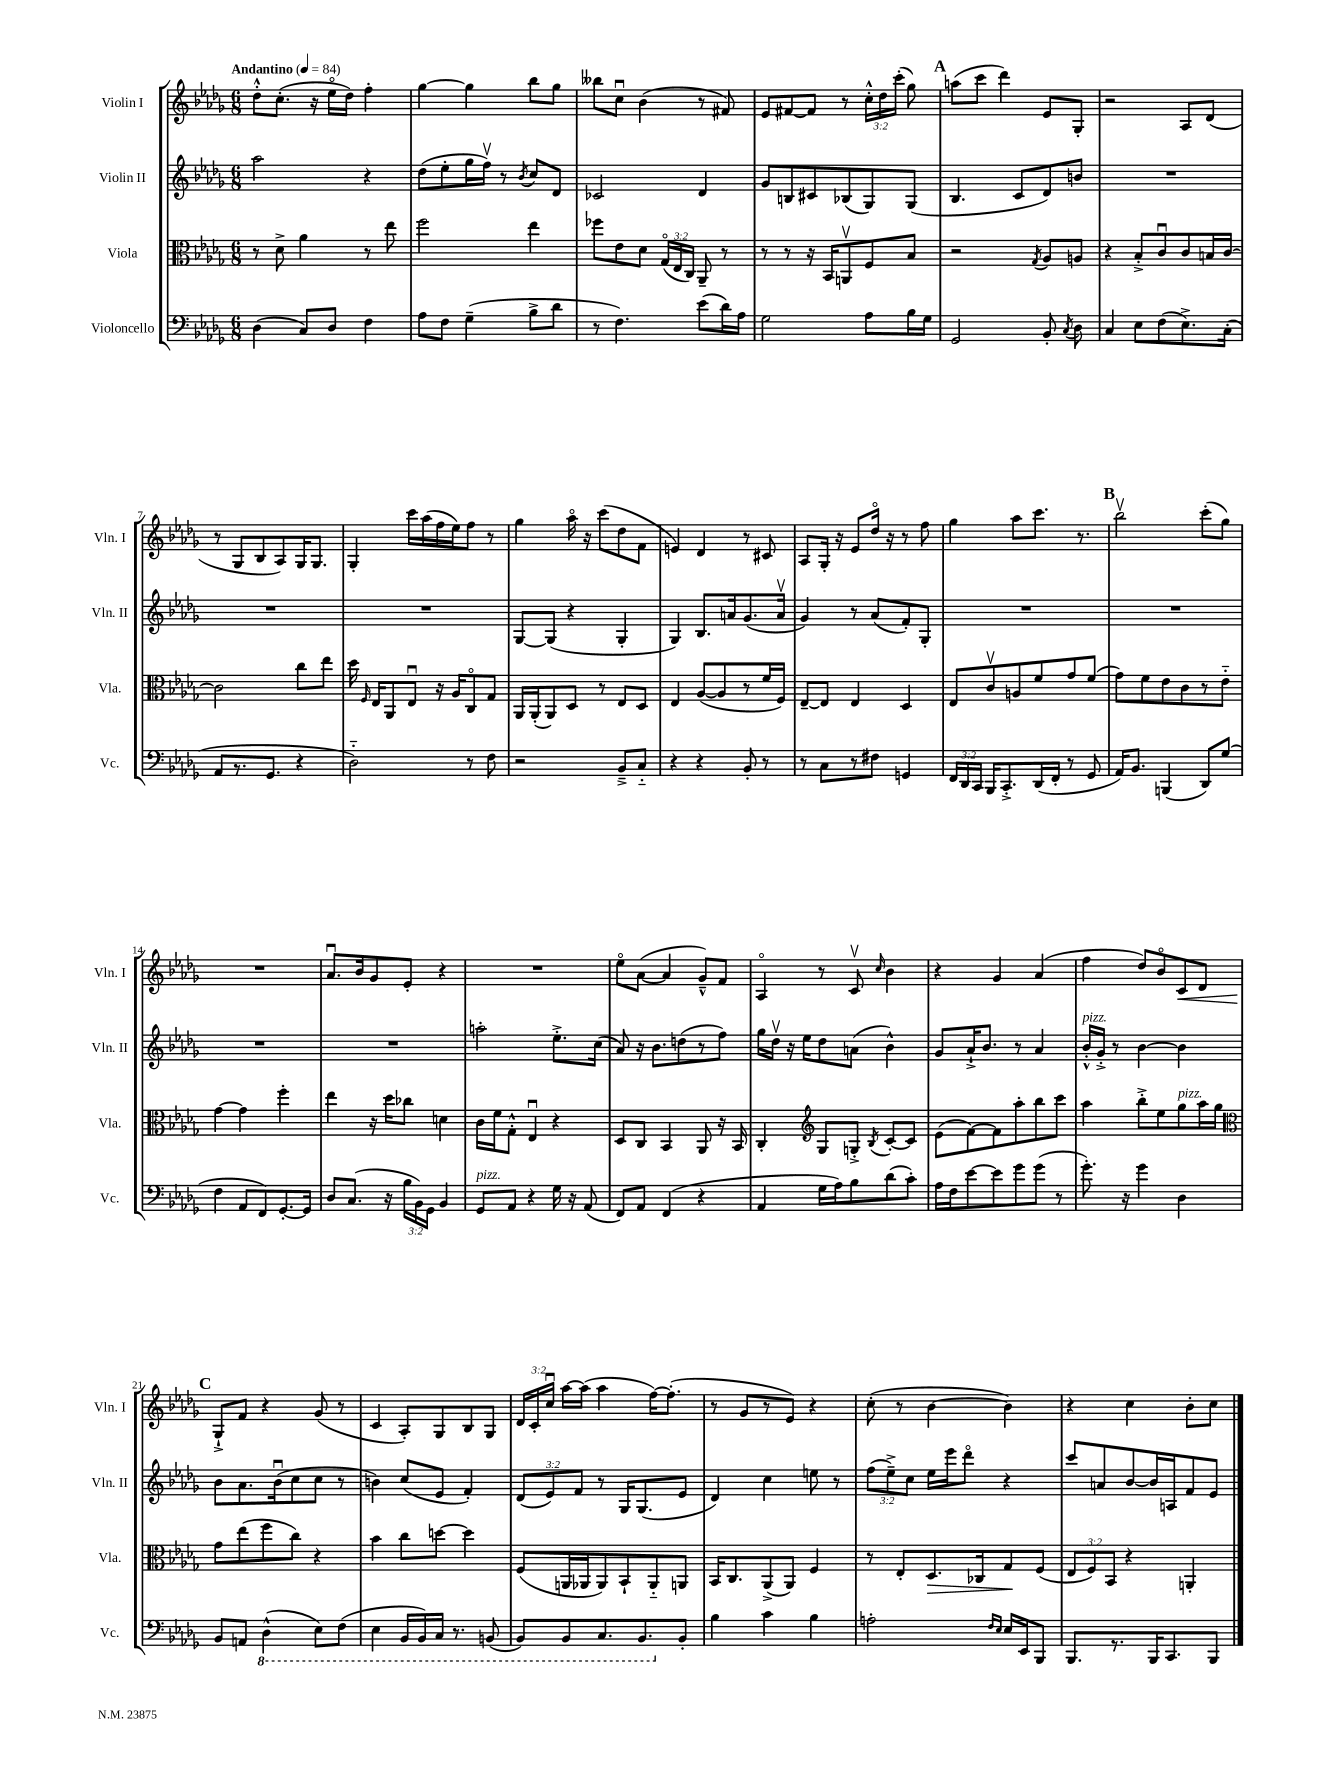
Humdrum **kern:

**kern	**kern	**kern	**kern
*staff4	*staff3	*staff2	*staff1
*clefF4	*clefC3	*clefG2	*clefG2
*k[b-e-a-d-g-]	*k[b-e-a-d-g-]	*k[b-e-a-d-g-]	*k[b-e-a-d-g-]
*M6/8	*M6/8	*M6/8	*M6/8
*MM84	*MM84	*MM84	*MM84
(4D-	8r	2aa-	8dd-'^^
.	8d-^	.	(8.cc'
8C)	4a-	.	.
.	.	.	16r
8D-	.	.	16ee-o
.	.	.	16dd-)
4F	8r	4r	4ff'
.	8ee-	.	.
=	=	=	=
8A-	2ff	(8dd-	[4gg-
8F	.	8ee-'	.
(4G-~	.	16gg-	4gg-]
.	.	16ffv)	.
.	.	8r	.
.	.	8qb-	.
8B-^	4ee-	8cc	8bb-
8d-	.	8d-	8gg-
=	=	=	=
8r	8ff-	2c-	8bb--
4.F)	8e-	.	8ccu
.	8d-	.	(4b-
.	(24G-o	.	.
.	24E-	.	.
.	24C)	.	.
(8e-	8AA-~	4d-	8r
16d-)	8r	.	8f#)
16A-	.	.	.
=	=	=	=
2G-	8r	8g-	8e-
.	8r	8B	[8f#
.	16r	8c#	8f#]
.	16BB-	.	.
.	8AAv	(8B-	8r
8A-	8F	8G-)	24cc'^^
.	.	.	24dd-
.	.	.	(24ccc'
16B-	8B-	(8G-	8gg-)
16G-	.	.	.
=	=	=	=
2GG-	2r	4.B-	(8aa
.	.	.	8ccc
.	.	.	4ddd-)
.	.	8c	.
.	8qG-	.	.
8BB-'	8A-	8d-)	8e-
8qC	.	.	.
8D-	8A	8b	8G-'
=	=	=	=
4C	4r	2.r	2r
8E-	8B-'^	.	.
(8F	8cu	.	.
8.E-^)	8c	.	8A-
.	16B	.	(8d-
(16C'	[16c	.	.
=	=	=	=
8AA-	2c]	2.r	8r
8.r	.	.	8G-
.	.	.	8B-
8.GG-	.	.	.
.	.	.	8A-)
4r	8cc	.	16G-
.	.	.	8.G-
.	8ee-	.	.
=	=	=	=
2D-'~)	16dd-	2.r	4G-'
.	16qqF	.	.
.	16E-	.	.
.	8AA-	.	.
.	8E-u	.	16ccc
.	.	.	(16aa-
.	16r	.	16ff
.	16A-	.	16ee-)
8r	8Co	.	8ff
8F	8G-	.	8r
=	=	=	=
2r	16AA-	[8G-	4gg-
.	(16AA-'	.	.
.	8AA-)	(8G-]	.
.	8D-	4r	16aa-o
.	.	.	16r
.	8r	.	(8ccc
8BB-~^	8E-	4G-'	8dd-
8C'~	8D-	.	8f
=	=	=	=
4r	4E-	4G-)	4e)
4r	([8A-	8.B-	4d-
.	8A-]	.	.
.	.	16a	.
8BB-'	8r	(8.g-	8r
8r	16f	.	8c#
.	16F)	16av	.
=	=	=	=
8r	[8E-~	4g-)	8A-
8C	8E-]	.	16G-'
.	.	.	16r
8r	4E-	8r	8e-
8F#	.	(8a-	16dd-o
.	.	.	16r
4GG	4D-	8f')	8r
.	.	8G-'	8ff
=	=	=	=
24FF	8E-	2.r	4gg-
24DD-	.	.	.
24CC	.	.	.
16BBB-	8cv	.	.
8.CC'^	.	.	.
.	8A	.	8aa-
(16DD-	8f	.	8.ccc
16FF'	.	.	.
8r	8g-	.	.
.	.	.	8.r
8GG-	(8f	.	.
=	=	=	=
16AA-)	8g-)	2.r	2bb-v
8.BB-	.	.	.
.	8f	.	.
(4BBB	8e-	.	.
.	8c	.	.
8DD-)	8r	.	(8ccc'
(8G-	8e-'~	.	8gg-)
=	=	=	=
4F	[4g-	2.r	2.r
8AA-	4g-]	.	.
8FF)	.	.	.
[8.GG-'	4ff'	.	.
16GG-]	.	.	.
=	=	=	=
8D-	4ee-	2.r	8.a-u
(8.C	.	.	.
.	.	.	16b-
.	16r	.	8g-
16r	16dd-	.	.
24B-	8cc-	.	8e-'
24BB-)	.	.	.
24GG-	.	.	.
4BB-	4d	.	4r
=	=	=	=
8GG-	16c	2aa'	2.r
.	16f	.	.
8AA-	8G-'^^	.	.
4r	4E-u	.	.
16G-	4r	8.ee-'^	.
16r	.	.	.
(8AA-	.	.	.
.	.	(16cc	.
=	=	=	=
8FF)	8D-	8a-)	8ee-o
8AA-	8C	16r	([8a-
.	.	8.b-	.
(4FF	4BB-	.	4a-]
.	.	(8dd	.
4r	8AA-	8r	8g-~^^)
.	16r	8ff)	8f
.	16BB-	.	.
=	=	=	=
4AA-	4C'	16gg-	4A-o
.	.	16dd-v	.
.	.	16r	.
.	.	16ee-	.
*	*clefG2	*	*
16G-	8G-	8dd-	8r
16A-)	.	.	.
8B-	8G'^	(8a	8cv
.	8qB-	.	16qqcc
(8d-	[8c'	4b-^^)	4b-
8c')	8c]	.	.
=	=	=	=
16A-	(8e-	8g-	4r
16F	.	.	.
[8e-	[8f)	16a-`^	.
.	.	8.b-	.
8e-]	8f]	.	4g-
8g-	8aa-'	8r	.
(8g-	8bb-	4a-	(4a-
8r	8ccc	.	.
=	=	=	=
8.g-')	4aa-	16b-'^^	4ff
.	.	16g-'^	.
.	.	8r	.
16r	.	.	.
4g-	8bb-'^	[4b-	8dd-)
.	8ee-	.	8b-o
4D-	8gg-	4b-]	8c
.	16aa-	.	8d-
.	16gg-	.	.
=	=	=	=
*	*clefC3	*	*
8BB-	8g-	8b-	8G-`^
8AA	(8ee-	8.a-	8f
(4DD-^^	8ff	.	4r
.	.	(16b-u	.
.	8cc)	8cc	.
8EE-)	4r	8cc	(8g-
(8FF	.	8r	8r
=	=	=	=
4EE-	4b-	4b)	4c
16BBB-	8cc	(8cc	8A-')
16BBB-)	.	.	.
16CC	[8dd	8e-	8G-
8.r	.	.	.
.	4dd]	4f')	8B-
(8BBB	.	.	8G-
=	=	=	=
8BBB-)	(8F	(12d-	24d-
.	.	.	24c'
.	.	12e-)	24ccu
8BBB-	16AA	.	[16aa-
.	.	12f	.
.	16AA-	.	(16aa-]
8.CC	8AA-)	8r	4aa-
.	8BB-`	16G-	.
8.BBB-	.	(8.G-	.
.	8AA-'~	.	[16ff)
.	.	.	(8.ff']
8BB-'	8AA	8e-	.
=	=	=	=
4B-	16BB-	4d-)	8r
.	8.C	.	.
.	.	.	8g-
4c	(8AA-^	4cc	8r
.	8AA-)	.	8e-)
4B-	4F	8ee	4r
.	.	8r	.
=	=	=	=
2A'	8r	(12ff	(8cc'
.	.	12ee-~^)	.
.	8E-'	.	8r
.	.	12cc	.
.	8.D-	16ee-	[4b-
.	.	16eee-	.
.	.	8ddd-o	.
.	16C-	.	.
16qqF	.	.	.
16qqE-	.	.	.
16E-	8G-	4r	4b-])
16EE-	.	.	.
8BBB-	(8F	.	.
=	=	=	=
8.BBB-	12E-	8ccc	4r
.	12F)	.	.
.	.	8a	.
.	12BB-	.	.
8.r	.	.	.
.	4r	[8b-	4cc
16BBB-	.	16b-]	.
8.CC	.	16A	.
.	4AA'	8f	8b-'
8BBB-	.	8e-	8cc
==	==	==	==
*-	*-	*-	*-
